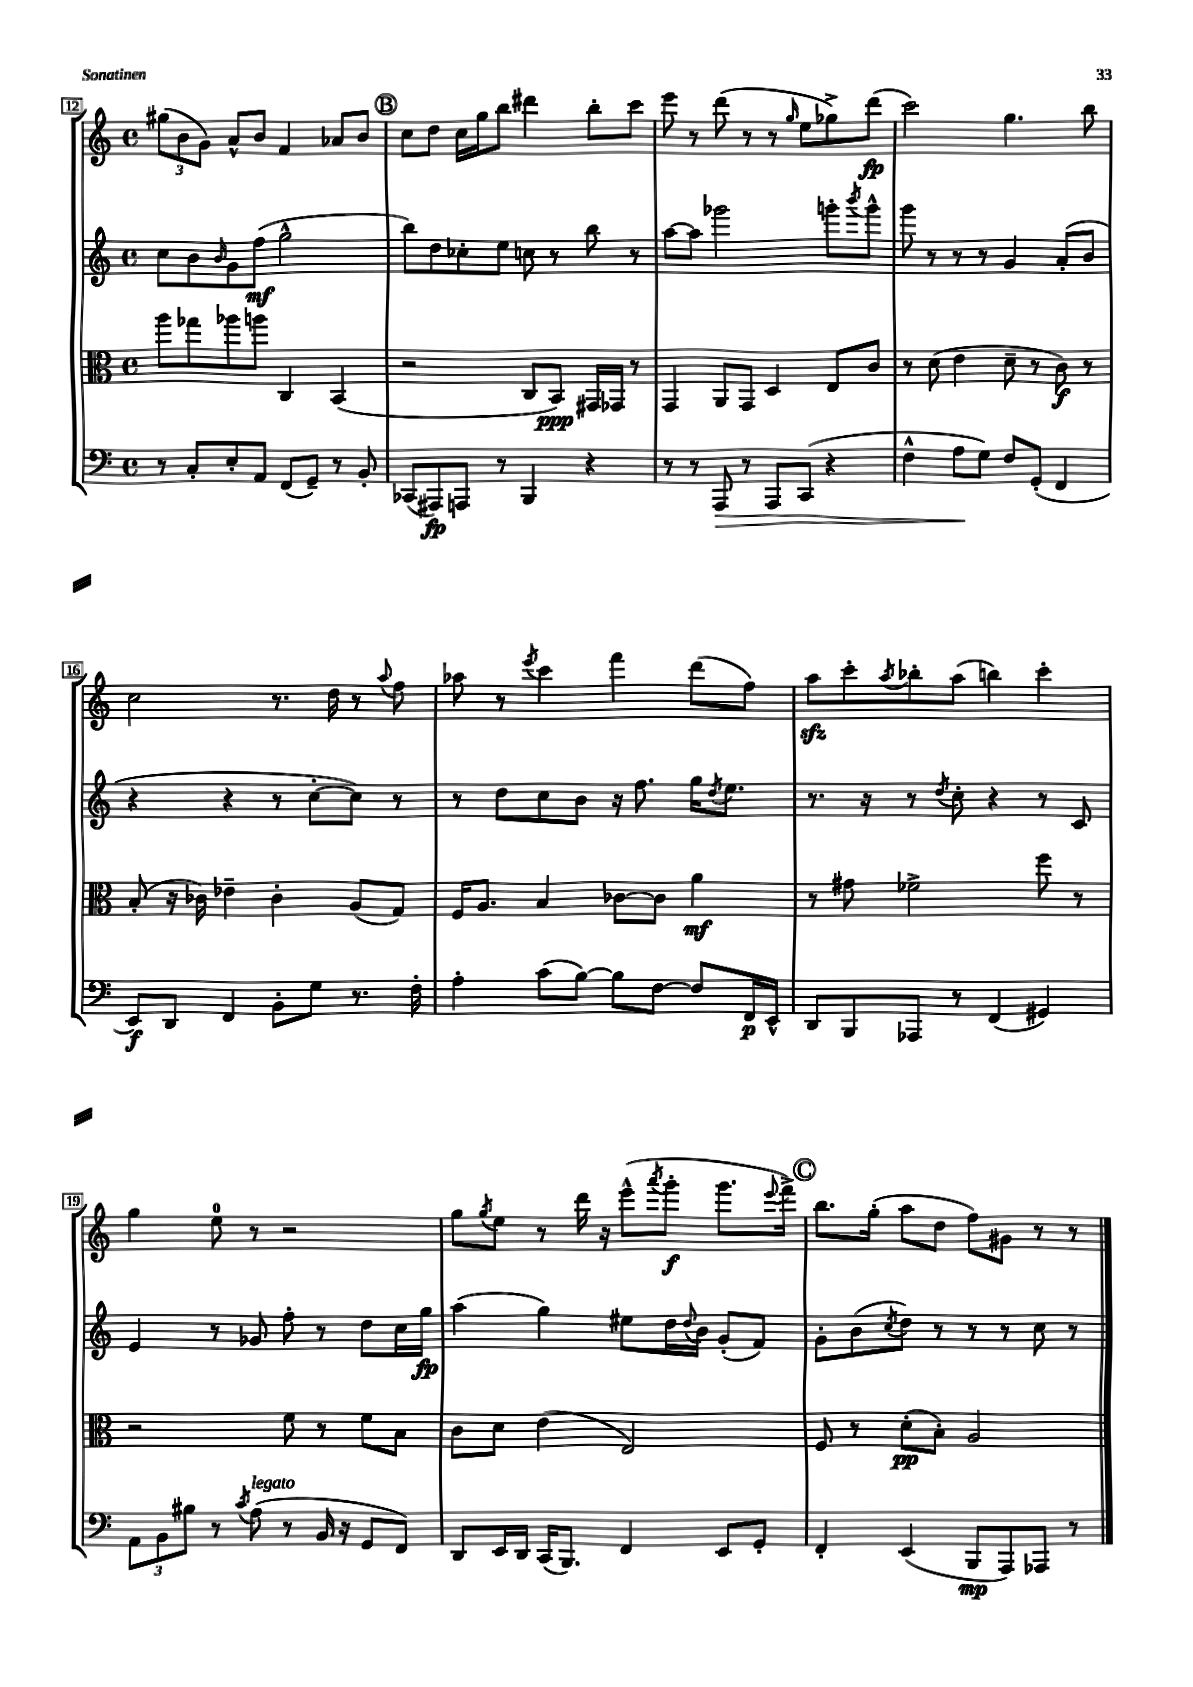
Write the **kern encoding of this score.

**kern	**kern	**kern	**kern
*staff4	*staff3	*staff2	*staff1
*clefF4	*clefC3	*clefG2	*clefG2
*k[]	*k[]	*k[]	*k[]
*M4/4	*M4/4	*M4/4	*M4/4
*met(c)	*met(c)	*met(c)	*met(c)
8r	8aa\L	8cc\L	(12gg#\L
.	.	.	12b\
8C'/L	8gg-\	8b\	.
.	.	.	12g\J)
.	.	16qqb/	.
8E'/	8aa-\	8g\	8a^^/L
8AA/J	8aa\J	(8ff\J	8b/J
(8FF/L	4C/	2gg^^\	4f/
8GG~/J)	.	.	.
8r	(4BB/	.	8a-/L
8BB'/	.	.	8b/J
=	=	=	=
(8CC-/L	2r	8bb\L)	8cc\L
8AAA#/)	.	8dd\	8dd\J
8AAA/J	.	8cc-'\	16cc\LL
.	.	.	16gg\J
8r	.	8ee\J	8bb\J
4BBB/	8C/L	8cc\	4ddd#\
.	8BB/J)	8r	.
4r	16GG#/LL	8bb\	8bb'\L
.	16GG-/JJ	.	.
.	8r	8r	8ccc\J
=	=	=	=
8r	4GG/	[8aa\L	8eee\
8r	.	8aa\]J	8r
8AAA/	8AA/L	2ggg-\	(8ddd\
8r	8GG/J	.	8r
8AAA/L	4D/	.	8r
.	.	.	16qqgg/
(8CC/J	.	.	8ee\L
4r	8E/L	8ggg'\L	8gg-^\)
.	.	8qbbb/	.
.	8c/J	8ggg^^\J	(8ddd\J
=	=	=	=
4F^^\	8r	8ggg\	2ccc\)
.	(8d\	8r	.
8A\L	4e\	8r	.
8G\J)	.	8r	.
8F/L	8d~\	4g/	4.gg\
(8GG'/J	8r	.	.
4FF/	8c\)	(8a'/L	.
.	8r	8b/J	8bb\
=	=	=	=
8EE/L)	(8B'/	4r	2cc\
8DD/J	16r	.	.
.	16c-\)	.	.
4FF/	4e-~\	4r	.
8BB'\L	4c-'\	8r	8.r
8G\J	.	[8cc'\L	.
.	.	.	16dd\
8.r	(8A/L	8cc\]J)	8r
.	.	.	8qqaa/
.	8G/J)	8r	8ff\
16F'\	.	.	.
=	=	=	=
4A'\	16F/LK	8r	8aa-\
.	8.A/J	.	.
.	.	8dd\L	8r
.	.	.	8qeee/
(8c\L	4B/	8cc\	4ccc\
[8B\J)	.	8b\J	.
8B\]L	[8c-\L	16r	4fff\
.	.	8.ff\	.
[8F\J	8c-\]J	.	.
8F/]L	4a\	16gg\LK	(8ddd\L
.	.	8qdd/	.
.	.	8.ee\J	.
16FF/L	.	.	8ff\J)
16EE^^/JJ	.	.	.
=	=	=	=
8DD/L	8r	8.r	8aa\L
8BBB/	8g#\	.	8ccc'\
.	.	16r	.
.	.	.	8qaa/
8AAA-/J	2f-^\	8r	8bb-'\
.	.	8qdd/	.
8r	.	8cc'\	(8aa\J
(4FF/	.	4r	4bb\)
4GG#/)	8ff\	8r	4ccc'\
.	8r	8c/	.
=	=	=	=
12AA\L	2r	4e/	4gg\
12BB\	.	.	.
12B#\J	.	.	.
8r	.	8r	8ee\
8qc/	.	.	.
(8A\	.	8g-/	8r
8r	8f\	8ff'\	2r
16BB/	8r	8r	.
16r	.	.	.
8GG/L	8f\L	8dd\L	.
8FF/J)	8B\J	16cc\L	.
.	.	16gg\JJ	.
=	=	=	=
8DD/L	8c\L	(4aa\	8gg\L
.	.	.	8qgg/
16EE/L	8d\J	.	8ee\J
16DD/JJ	.	.	.
(16CC/LK	(4e\	4gg\)	8r
8.BBB/J)	.	.	.
.	.	.	16ddd\
.	.	.	16r
4FF/	2E/)	8ee#\L	(8eee^^\L
.	.	.	8qaaa/
.	.	16dd\L	8ggg'\J
.	.	8qqdd/	.
.	.	16b\JJ	.
8EE/L	.	(8g'/L	8.ggg\L
8GG'/J	.	8f/J)	.
.	.	.	8qqeee/
.	.	.	16fff^\Jk)
=	=	=	=
4FF'/	8F/	8g'\L	8.bb\L
.	8r	(8b\	.
.	.	.	(16gg'\Jk
.	.	8qcc/	.
(4EE/	(8d'\L	8dd\J)	8aa\L
.	8B'\J)	8r	8dd\J
8BBB/L	2A/	8r	8ff\L)
8AAA/)	.	8r	8g#\J
8AAA-/J	.	8cc\	8r
8r	.	8r	8r
==	==	==	==
*-	*-	*-	*-
